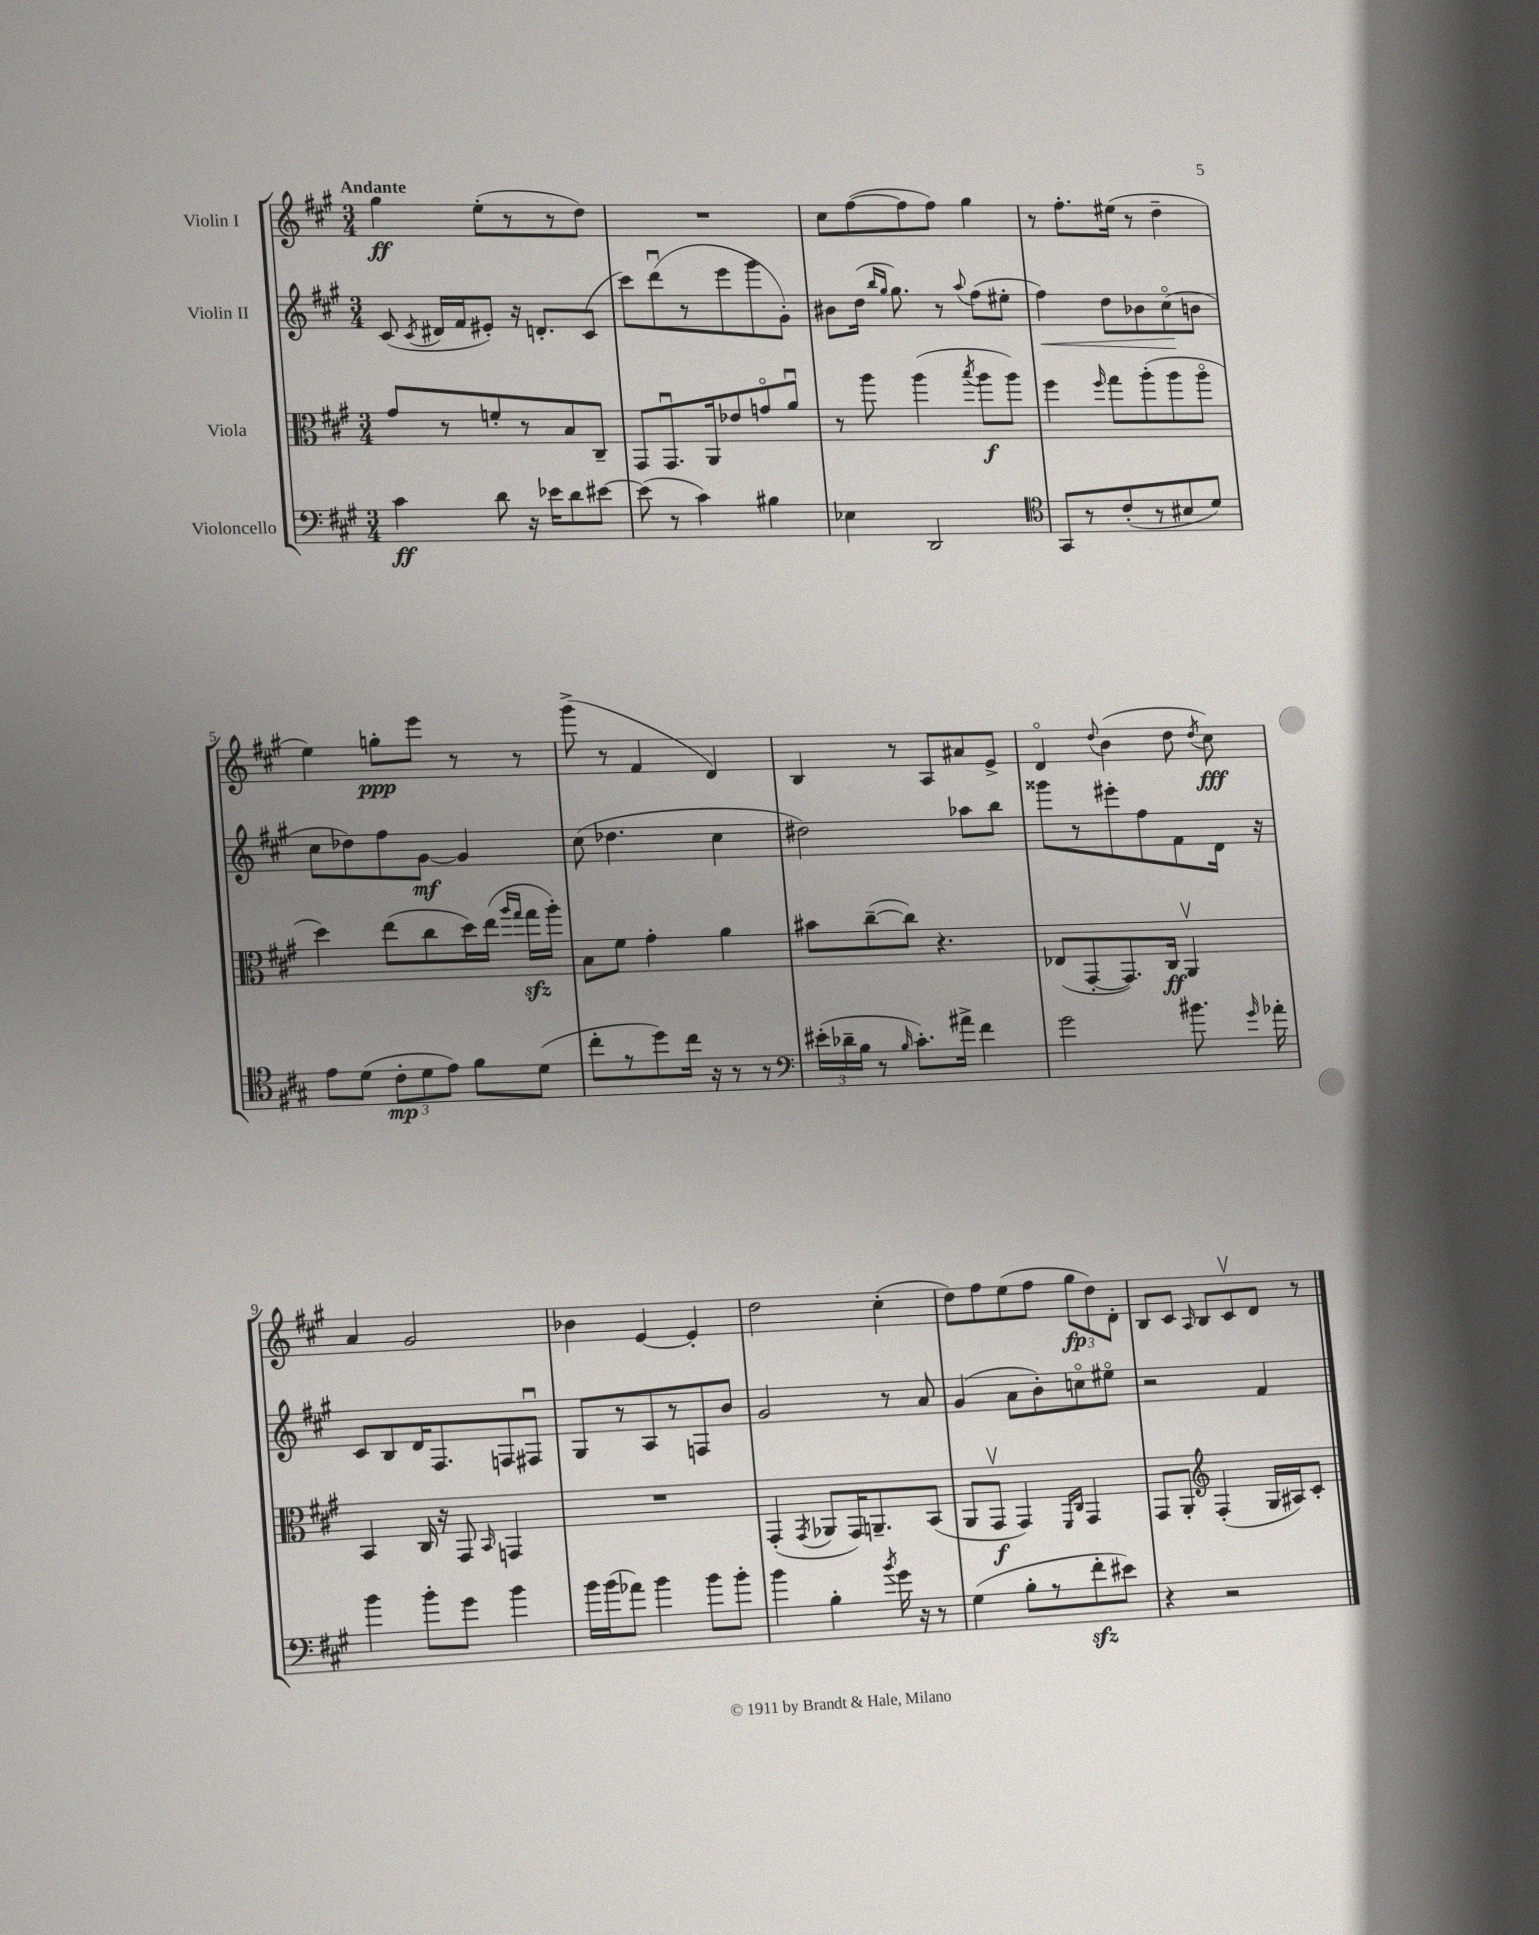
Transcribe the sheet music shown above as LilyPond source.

<<
\new StaffGroup <<
\new Staff = "s0" \with { instrumentName = "Violin I" } {
    \clef treble \key a \major \numericTimeSignature \time 3/4 \tempo "Andante"
    \autoBeamOff gis''4\ff e''8[-.( r8 r8 d''8]) |
    R2. |
    cis''8[ fis''8~( fis''8 fis''8]) gis''4 |
    r8 fis''8.[-. eis''16]( r8 d''4-- |
    e''4) g''8[-.\ppp e'''8] r8 r8 |
    gis'''8->( r8 fis'4 d'4) |
    b4 r8 a8[ ais'8 e'8]-> |
    d'4\flageolet \appoggiatura { d''8 } b'4( d''8 \acciaccatura { d''8 } cis''8\fff) |
    a'4 gis'2 |
    bes'4 e'4~ e'4-. |
    d''2 cis''4-.( |
    d''8[) fis''8 e''8( fis''8] \tuplet 3/2 { gis''8[\fp d''8) d'8]-. } |
    b8[ cis'8] \grace { a16 } b8[ cis'8\upbow d'8] r8 \bar "|." |
}
\new Staff = "s1" \with { instrumentName = "Violin II" } {
    \clef treble \key a \major \numericTimeSignature \time 3/4
    \autoBeamOff cis'8( \acciaccatura { cis'8 } dis'16[ fis'16 eis'8]-.) r16 d'8.[-. cis'8]( |
    cis'''8[) d'''8\downbow( r8 e'''8 gis'''8 gis'8]-.) |
    bis'8[ d''16]( \grace { b''16[ gis''16] } gis''8.) r8 \appoggiatura { a''8 } fis''8[( eis''8]-. |
    fis''4\<) d''8[ bes'8 cis''8\flageolet\!( b'8] |
    cis''8[ des''8) fis''8 gis'8]~\mf gis'4 |
    cis''8( des''4. cis''4 |
    dis''2) aes''8[ b''8] |
    gisis'''8[ r8 eis'''8-. fis''8 fis'8 d'16] r16 |
    cis'8[ b8 d'16 fis8. f8 fis8]\downbow |
    gis8[ r8 a8 r8 f8 b'8] |
    gis'2 r8 a'8 |
    gis'4( a'8[ b'8-.) c''8\flageolet eis''8]\flageolet |
    r2 fis'4 \bar "|." |
}
\new Staff = "s2" \with { instrumentName = "Viola" } {
    \clef alto \key a \major \numericTimeSignature \time 3/4
    \autoBeamOff gis'8[ r8 f'8-. r8 b8 cis8]-- |
    gis,8[ gis,8.\downbow a,16 ees'8 g'8\flageolet a'8]\downbow |
    r8 a''8 a''4( \acciaccatura { b''8 } a''8[\f a''8]) |
    fis''4 \grace { fis''16 } gis''8[ a''8-.( a''8 a''8]\flageolet |
    d''4) e''8[( cis''8 d''16) e''16]( \grace { a''16[ gis''16] } gis''16[\sfz a''16]-.) |
    b8[ fis'8] gis'4-. a'4 |
    bis'8[ cis''8~--( cis''8]) r4. |
    ees8[( gis,8~-. gis,8.) cis16]\ff a,4\upbow |
    b,4 cis16 r16 gis,8 \grace { b,16 } g,4 |
    R2. |
    gis,4-.( \acciaccatura { gis,8 } aes,8[ gis,16) a,8.-- b,8]( |
    a,8[ gis,8]\upbow\f gis,4) \grace { fis,16[ cis16] } gis,4 |
    gis,8[ a,8]-. \clef treble fis4-.( gis16[ ais16) cis'8]-. \bar "|." |
}
\new Staff = "s3" \with { instrumentName = "Violoncello" } {
    \clef bass \key a \major \numericTimeSignature \time 3/4
    \autoBeamOff cis'4\ff d'8 r16 ees'16[ d'8 eis'8]~ |
    eis'8( r8 cis'4) bis4 |
    ees4 d,2 |
    \clef tenor gis,8[ r8 cis'8-.( r8 bis8 d'8]) |
    e'8[ d'8]( \tuplet 3/2 { cis'8[-.\mp d'8 e'8]) } fis'8[ d'8]( |
    cis''8[-. r8 d''8) cis''16] r16 r8 r8 |
    \clef bass \tuplet 3/2 { eis'16[-.( des'16-- b16] } r8 \grace { b16 } cis'8.[-.) ais'16]-> fis'4 |
    gis'2 bis'8. \grace { gis'16 } aes'16-. |
    b'4 b'8[-. gis'8] b'4 |
    b'16[ b'16( aes'8]) b'4 b'8[ b'8]-. |
    b'4 b4-. \acciaccatura { b'8 } gis'16 r16 r8 |
    gis4( b8[-. r8 fis'8-.\sfz eis'8]) |
    r4 r2 \bar "|." |
}
>>
>>
